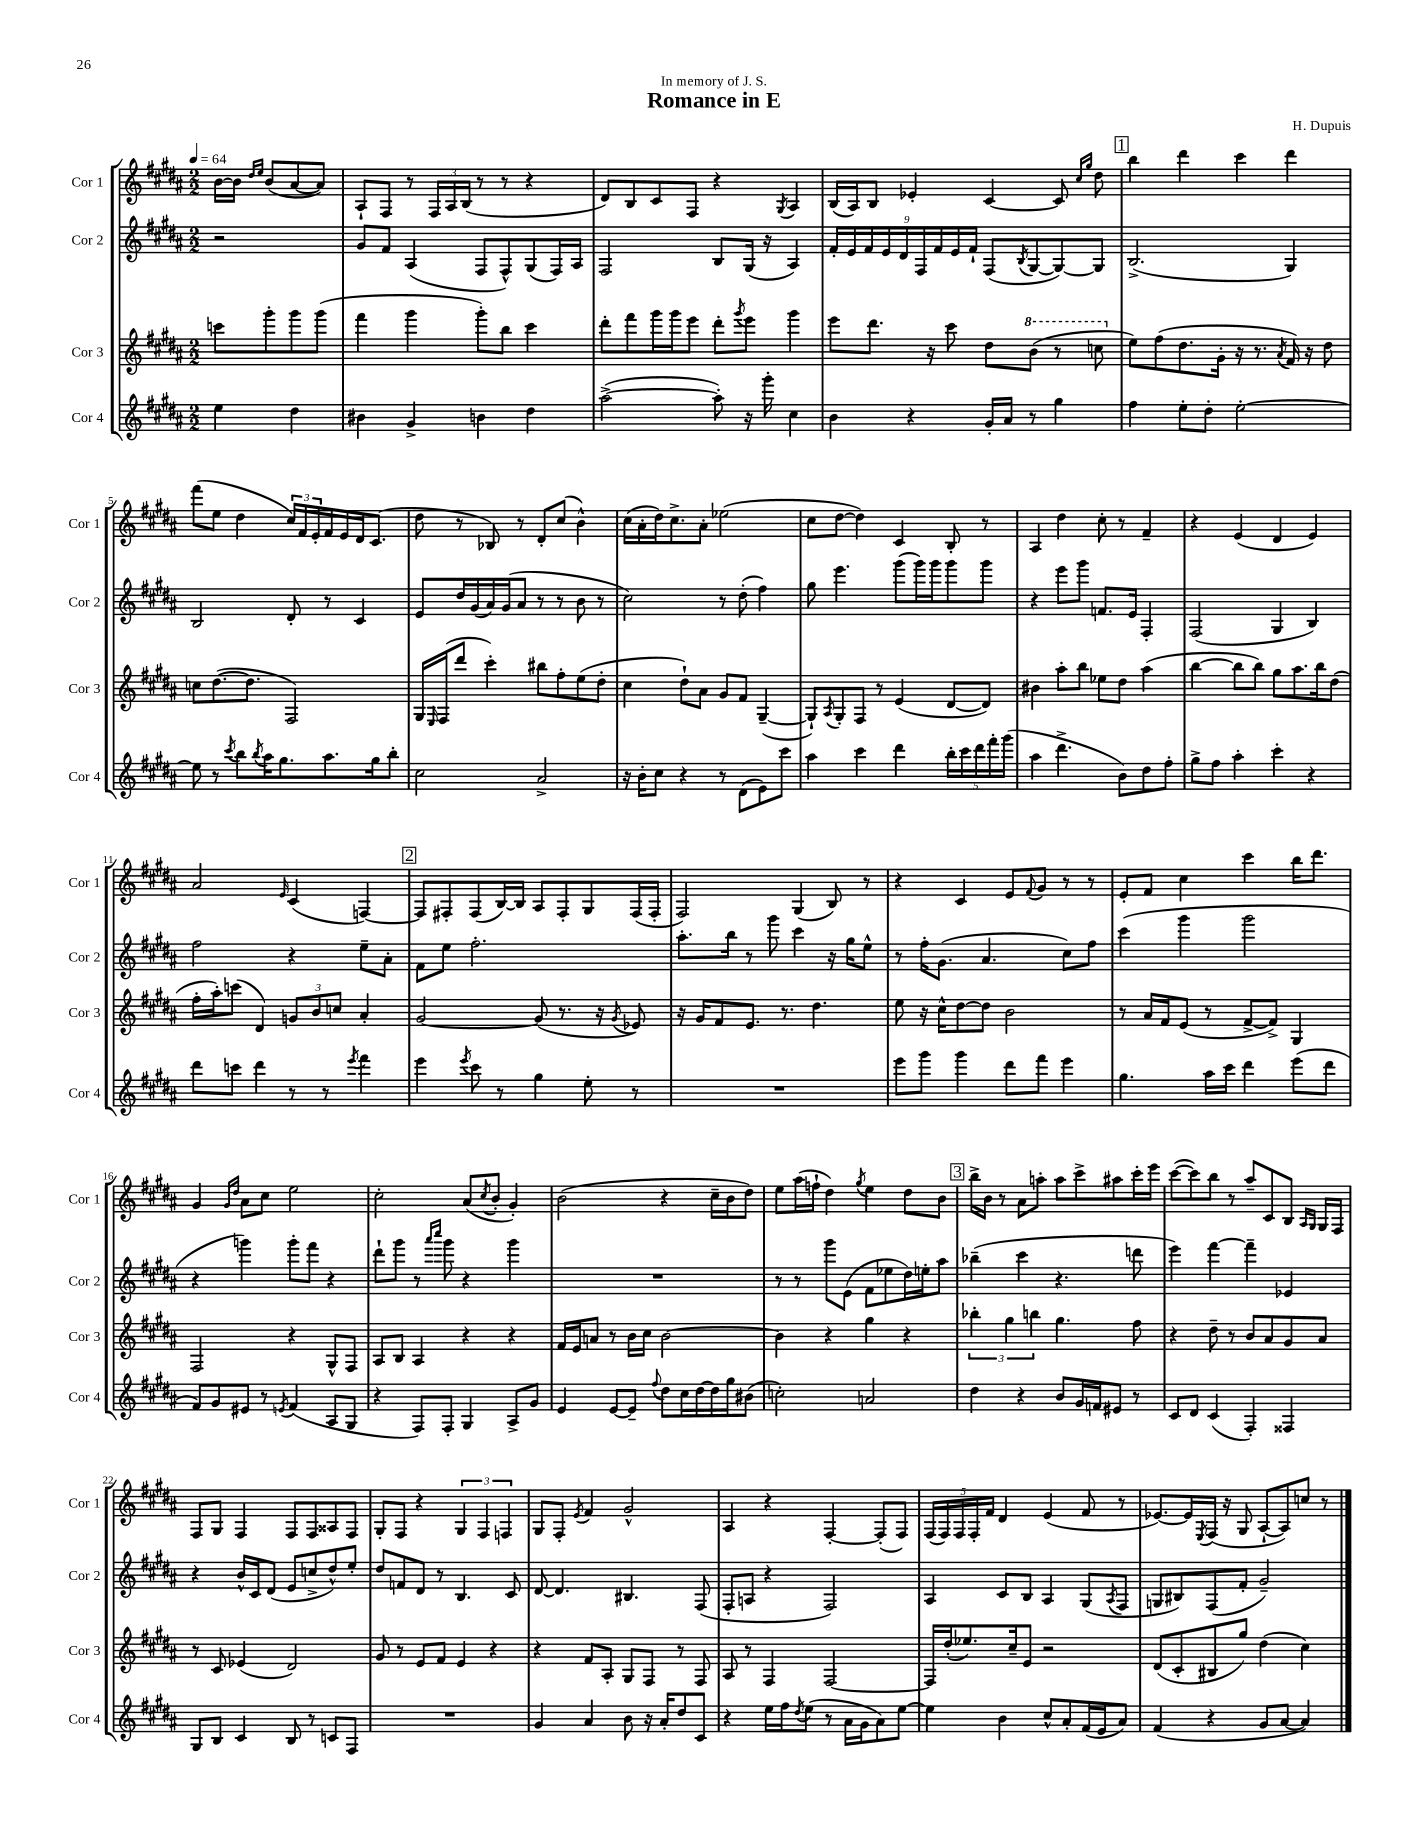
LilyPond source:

\header { title = "Romance in E" composer = "H. Dupuis" dedication = "In memory of J. S." }
<<
\new StaffGroup <<
\new Staff = "s0" \with { instrumentName = "Cor 1" shortInstrumentName = "Cor 1" } {
    \clef treble \key b \major \numericTimeSignature \time 2/2 \partial 2 \tempo 4 = 64
    b'16~ b'16 \grace { dis''16 e''16 } b'8( ais'8~ ais'8) |
    ais8-! fis8 r8 \tuplet 3/2 { fis16 ais16 b16( } r8 r8 r4 |
    dis'8) b8 cis'8 fis8 r4 \acciaccatura { gis8 } ais4 |
    b16( ais16) b8 ees'4-. cis'4~ cis'8 \grace { cis''16 gis''16 } dis''8 |
    \mark \markup { \box "1" } b''4 dis'''4 cis'''4 dis'''4 |
    fis'''8( e''8 dis''4 \tuplet 3/2 { cis''16) fis'16 e'16-. } fis'16 e'16 dis'16 cis'8.( |
    dis''8 r8 bes8) r8 dis'8-. cis''8( b'4-^) |
    cis''16( ais'16-. dis''16) cis''8.-> ais'8-. ees''2( |
    cis''8 dis''8~ dis''4) cis'4 b8-. r8 |
    ais4 dis''4 cis''8-. r8 fis'4-- |
    r4 e'4( dis'4 e'4) |
    ais'2 \grace { e'16 } cis'4( f4~) |
    \mark \markup { \box "2" } f8 fis8-. fis8( b16~) b16 ais8 fis8-. gis8 fis16( fis16-. |
    fis2) gis4( b8) r8 |
    r4 cis'4 e'8 \appoggiatura { fis'8 } gis'8 r8 r8 |
    e'8-. fis'8 cis''4 cis'''4 b''16 dis'''8. |
    gis'4 \grace { gis'16 dis''16 } ais'8 cis''8 e''2 |
    cis''2-. ais'8( \acciaccatura { cis''8 } b'8-. gis'4-.) |
    b'2( r4 cis''16-- b'16 dis''8) |
    e''8 ais''16( f''16-! dis''4) \acciaccatura { gis''8 } e''4 dis''8 b'8 |
    \mark \markup { \box "3" } b''16-> b'16 r8 ais'8 a''8-. a''8 cis'''8-> ais''8 cis'''16-. e'''16 |
    cis'''8~( cis'''8) b''8 r8 ais''8-- cis'8 b8 \grace { ais16 gis16 } gis16 fis16 |
    fis8 gis8 fis4 fis8 fis8 aisis8 fis8 |
    gis8-. fis8 r4 \tuplet 3/2 { gis4 fis4 f4 } |
    gis8 fis8-. \acciaccatura { e'8 } fis'4 gis'2-^ |
    ais4 r4 fis4~-. fis8-.( fis8) |
    \tuplet 5/4 { fis16( fis16) fis16 fis16-. fis'16 } dis'4 e'4( fis'8 r8 |
    ees'8.~) ees'16 \acciaccatura { e8 } fis16( r16 gis8 ais8~-! ais8) c''8 r8 \bar "|." |
}
\new Staff = "s1" \with { instrumentName = "Cor 2" shortInstrumentName = "Cor 2" } {
    \clef treble \key b \major \numericTimeSignature \time 2/2 \partial 2
    r2 |
    gis'8 fis'8 ais4( fis8 fis8-^) gis8( fis16) ais16 |
    fis2 b8 gis16( r16 ais4) |
    \tuplet 9/8 { fis'16-. e'16 fis'16 e'16 dis'16 fis16 fis'16 e'16 fis'16-! } fis8( \acciaccatura { b8 } gis8~ gis8~) gis8 |
    \mark \markup { \box "1" } b2.->( gis4) |
    b2 dis'8-. r8 cis'4 |
    e'8 dis''16 gis'16( ais'16) gis'16( ais'8 r8 r8 b'8 r8 |
    cis''2) r8 dis''8-.( fis''4) |
    gis''8 e'''4. gis'''8( gis'''16) gis'''16 gis'''8 gis'''8 |
    r4 e'''8 gis'''8 f'8. e'16 fis4-. |
    fis2( gis4 b4) |
    fis''2 r4 e''8-- ais'8-. |
    \mark \markup { \box "2" } fis'8 e''8 fis''2.-. |
    ais''8.-. b''16 r8 gis'''8 cis'''4 r16 gis''16 e''8-^ |
    r8 fis''16-. gis'8.( ais'4. cis''8) fis''8 |
    cis'''4( gis'''4 gis'''2 |
    r4 g'''4) g'''8-. fis'''8 r4 |
    dis'''8-! gis'''8 r8 \grace { ais'''16 cis''''16 } gis'''8 r4 gis'''4 |
    R1 |
    r8 r8 gis'''8 e'8( fis'8 ees''8 dis''16) e''16-. ais''8 |
    \mark \markup { \box "3" } bes''4--( cis'''4 r4. d'''8 |
    e'''4) fis'''4~ fis'''4-- ees'4 |
    r4 b'16-^ cis'16 dis'8( e'8 c''8-> dis''8-^) e''8-. |
    dis''8 f'8 dis'8 r8 b4. cis'8 |
    dis'8~ dis'4. bis4. fis8( |
    fis8-. a8 r4 fis2) |
    ais4 cis'8 b8 ais4 gis8( \acciaccatura { ais8 } fis8 |
    g8 bis8) fis8( fis'8-. gis'2--) \bar "|." |
}
\new Staff = "s2" \with { instrumentName = "Cor 3" shortInstrumentName = "Cor 3" } {
    \clef treble \key b \major \numericTimeSignature \time 2/2 \partial 2
    c'''8 gis'''8-. gis'''8 gis'''8( |
    fis'''4 gis'''4 gis'''8-.) b''8 cis'''4 |
    dis'''8-. fis'''8 gis'''16 gis'''16 e'''8 dis'''8-. \acciaccatura { gis'''8 } e'''8 gis'''4 |
    e'''8 dis'''8. r16 cis'''8 dis''8 \ottava #1 b''8( r8 c'''8 \ottava #0 |
    \mark \markup { \box "1" } e''8) fis''8( dis''8. gis'16-. r16 r8. \acciaccatura { ais'8 } fis'16) r16 dis''8 |
    c''8 dis''8.~( dis''8. fis2) |
    gis16 \grace { e16 } fis16( dis'''8 cis'''4-.) bis''8 fis''8-. e''8( dis''8-. |
    cis''4 dis''8-!) ais'8 gis'8 fis'8 gis4~--( |
    gis8-!) \acciaccatura { ais8 } gis8-. fis8 r8 e'4( dis'8~ dis'8) |
    bis'4 ais''8-. b''8 ees''8 dis''8 ais''4( |
    b''4~ b''8 b''8) gis''8 ais''8. b''16 dis''8( |
    fis''16-. ais''16-.) c'''8( dis'4) \tuplet 3/2 { g'8 b'8 c''8 } ais'4-. |
    \mark \markup { \box "2" } gis'2~ gis'8( r8. r16 \acciaccatura { gis'8 } ees'8) |
    r16 gis'16 fis'8 e'8. r8. dis''4. |
    e''8 r16 cis''16-^ dis''8~ dis''8 b'2 |
    r8 ais'16 fis'16 e'8( r8 fis'8~-> fis'8->) gis4 |
    fis2 r4 gis8-^ fis8 |
    ais8 b8 ais4 r4 r4 |
    fis'16 e'16 a'8 r8 b'16 cis''16 b'2~ |
    b'4 r4 gis''4 r4 |
    \mark \markup { \box "3" } \tuplet 3/2 { bes''4-. gis''4 b''4 } gis''4. fis''8 |
    r4 dis''8-- r8 b'8 ais'8 gis'8 ais'8 |
    r8 cis'8 ees'4( dis'2) |
    gis'8 r8 e'8 fis'8 e'4 r4 |
    r4 fis'8 ais8-. gis8 fis8 r8 fis8 |
    ais8 r8 fis4 fis2~ |
    fis16 dis''16-.( ees''8.) cis''16-- e'8 r2 |
    dis'8( cis'8-. bis8 gis''8) dis''4( cis''4) \bar "|." |
}
\new Staff = "s3" \with { instrumentName = "Cor 4" shortInstrumentName = "Cor 4" } {
    \clef treble \key b \major \numericTimeSignature \time 2/2 \partial 2
    e''4 dis''4 |
    bis'4 gis'4-> b'4 dis''4 |
    ais''2~->( ais''8-.) r16 gis'''16-. cis''4 |
    b'4 r4 gis'16-. ais'16 r8 gis''4 |
    \mark \markup { \box "1" } fis''4 e''8-. dis''8-. e''2~-. |
    e''8 r8 \acciaccatura { cis'''8 } b''8 \acciaccatura { b''8 } ais''16 gis''8. ais''8. gis''16 b''8-. |
    cis''2 ais'2-> |
    r16 b'16-. cis''8 r4 r8 dis'8( e'8) cis'''8 |
    ais''4 cis'''4 dis'''4 \tuplet 5/4 { b''16-. cis'''16 dis'''16 fis'''16-. gis'''16( } |
    ais''4 dis'''4.-> b'8) dis''8 fis''8-. |
    gis''8-> fis''8 ais''4-. cis'''4-. r4 |
    dis'''8 c'''8 dis'''4 r8 r8 \acciaccatura { e'''8 } fis'''4 |
    \mark \markup { \box "2" } e'''4 \acciaccatura { e'''8 } cis'''8 r8 gis''4 e''8-. r8 |
    R1 |
    e'''8 gis'''8 gis'''4 dis'''8 fis'''8 e'''4 |
    gis''4. ais''16 cis'''16 dis'''4 e'''8( dis'''8 |
    fis'8) gis'8 eis'8 r8 \acciaccatura { e'8 } fis'4( ais8 gis8 |
    r4 fis8) fis8-. gis4 ais8-> gis'8 |
    e'4 e'8~ e'8-- \appoggiatura { fis''8 } dis''8 cis''16 dis''16~ dis''16 gis''16 bis'8( |
    c''2-.) a'2 |
    \mark \markup { \box "3" } dis''4 r4 b'8 gis'16 f'16 eis'8 r8 |
    cis'8 dis'8 cis'4( fis4-.) fisis4 |
    gis8 b8 cis'4 b8 r8 c'8 fis8 |
    R1 |
    gis'4 ais'4 b'8 r16 ais'16-. dis''8 cis'8 |
    r4 e''16 fis''16 \acciaccatura { dis''8 } e''8( r8 ais'16 gis'16 ais'8) e''8~ |
    e''4 b'4 cis''8-^ ais'8-. fis'16( e'16 ais'8) |
    fis'4( r4 gis'8 ais'8~ ais'4) \bar "|." |
}
>>
>>
